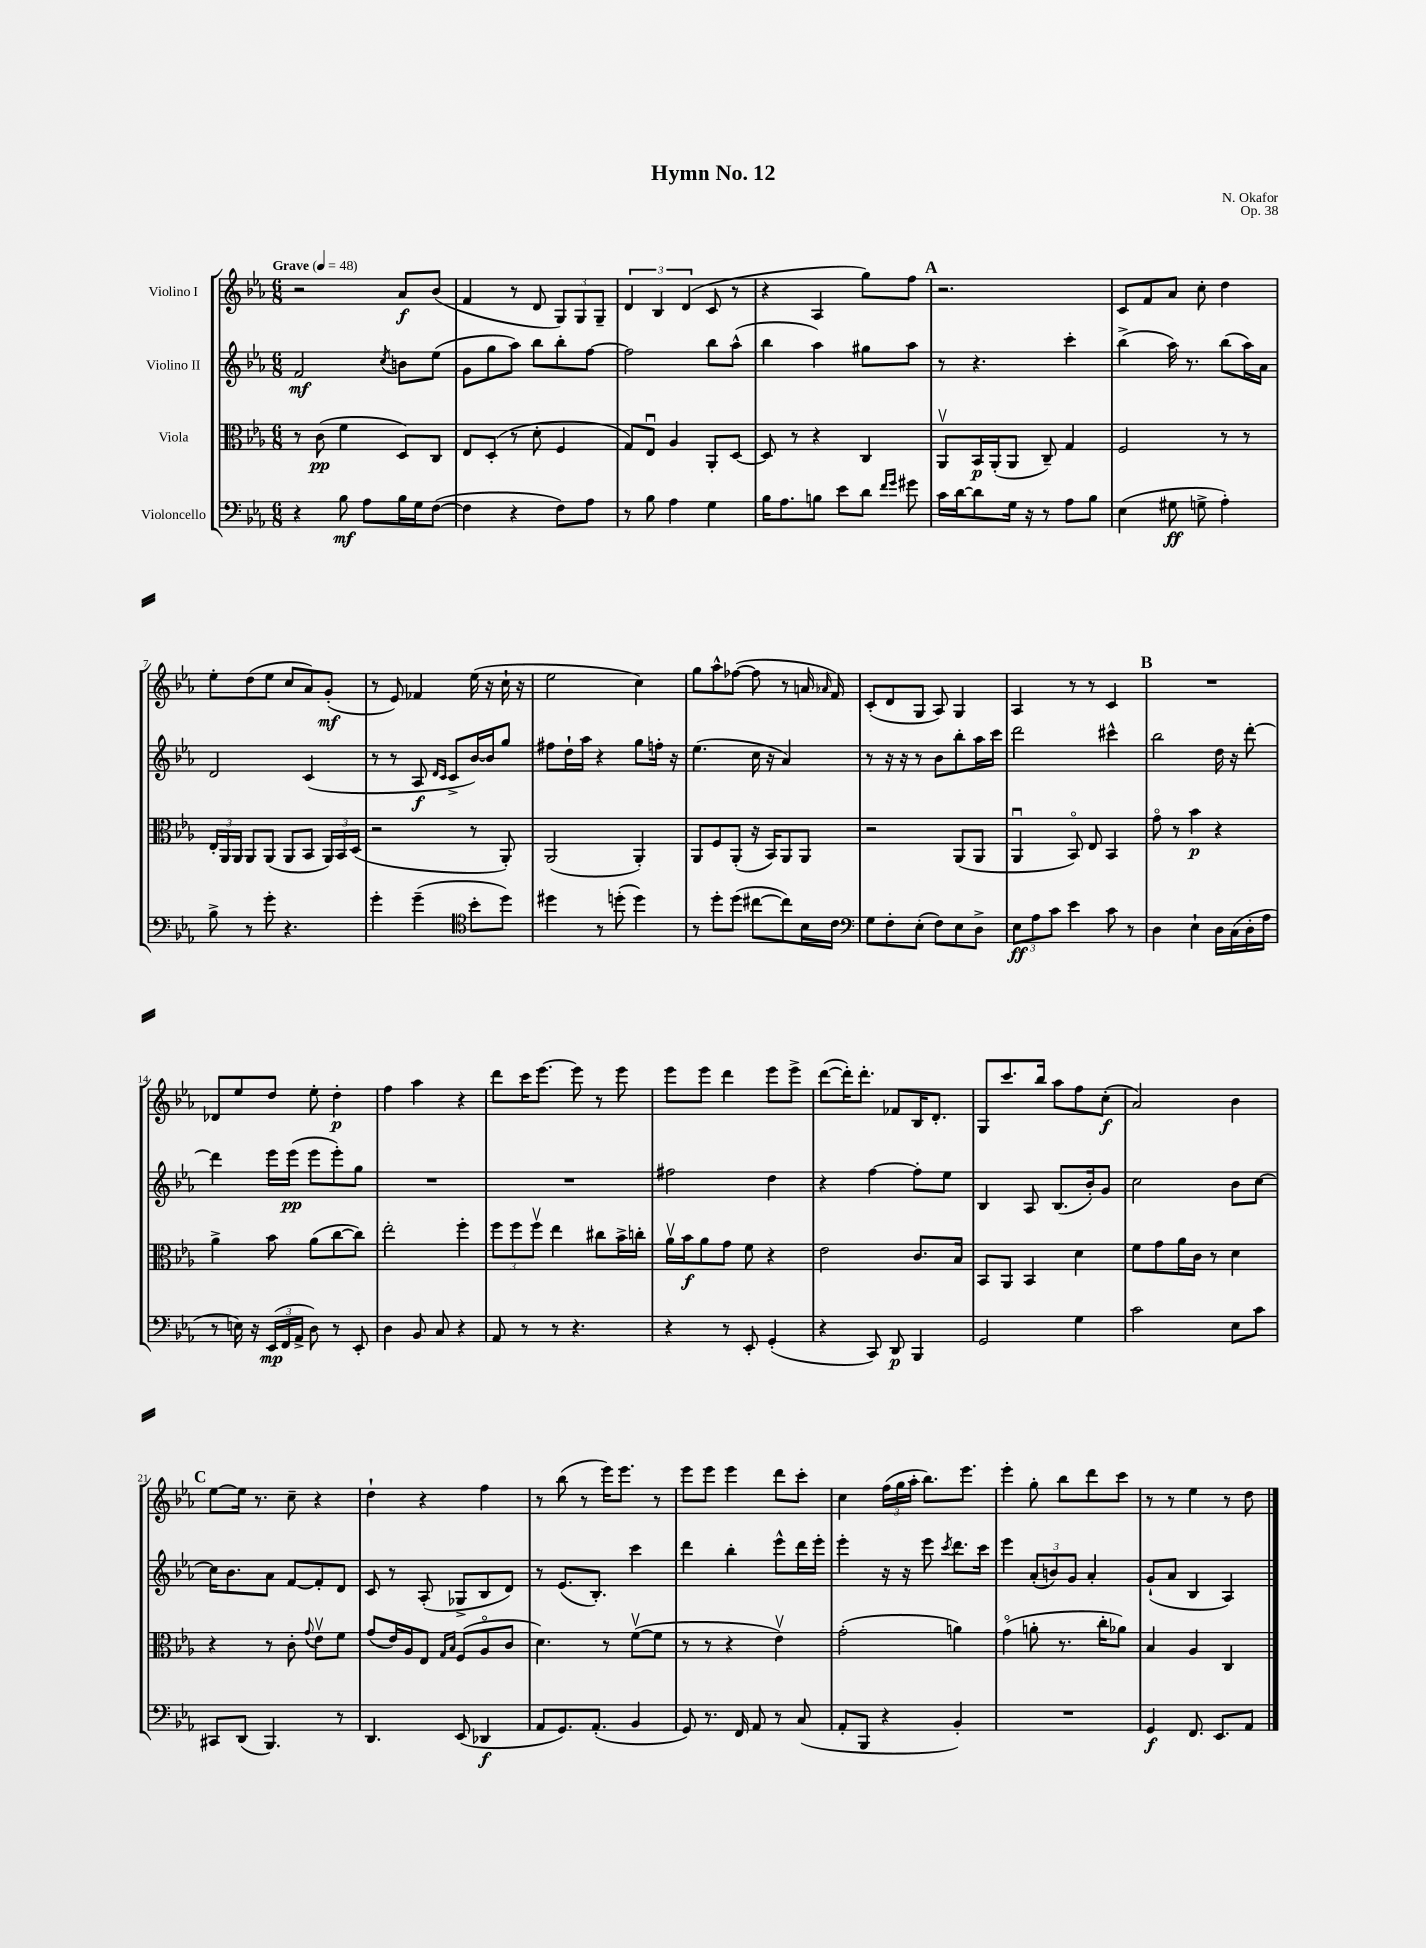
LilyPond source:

\header { title = "Hymn No. 12" composer = "N. Okafor" opus = "Op. 38" }
<<
\new StaffGroup <<
\new Staff = "s0" \with { instrumentName = "Violino I" } {
    \clef treble \key ees \major \numericTimeSignature \time 6/8 \tempo "Grave" 4 = 48
    \autoBeamOff r2 aes'8[\f bes'8]( |
    f'4 r8 d'8 \tuplet 3/2 { g8[) g8 g8]-- } |
    \tuplet 3/2 { d'4 bes4 d'4( } c'8 r8 |
    r4 aes4 g''8[) f''8] |
    \mark \markup { \bold "A" } r2. |
    c'8[ f'8 aes'8] c''8-. d''4 |
    ees''8[-. d''8( ees''8] c''8[ aes'8) g'8]-.\mf( |
    r8 ees'8) fes'4 ees''16( r16 c''16-! r16 |
    ees''2 c''4) |
    g''8[ aes''8-^ fes''8]~( fes''8 r8 a'16 \grace { aes'16 } f'16) |
    c'8[-.( d'8 g8] aes8) g4 |
    aes4 r8 r8 c'4 |
    \mark \markup { \bold "B" } R2. |
    des'8[ ees''8 d''8] ees''8-. d''4-.\p |
    f''4 aes''4 r4 |
    d'''8[ c'''16 ees'''8.]~ ees'''8 r8 ees'''8 |
    ees'''8[ ees'''8] d'''4 ees'''8[ ees'''8]-> |
    d'''8[~( d'''16-.) d'''8.]-. fes'8[ bes16 d'8.]-. |
    g8[ c'''8. bes''16] aes''8[ f''8 c''8]-.\f( |
    aes'2) bes'4 |
    \mark \markup { \bold "C" } ees''8[~ ees''16] r8. c''8-- r4 |
    d''4-! r4 f''4 |
    r8 bes''8( r8 ees'''16[) ees'''8.] r8 |
    ees'''8[ ees'''8] ees'''4 d'''8[ c'''8]-. |
    c''4 \tuplet 3/2 { f''16[( g''16 aes''16]-. } bes''8.[) ees'''8.] |
    ees'''4-. g''8-. bes''8[ d'''8 c'''8] |
    r8 r8 ees''4 r8 d''8 \bar "|." |
}
\new Staff = "s1" \with { instrumentName = "Violino II" } {
    \clef treble \key ees \major \numericTimeSignature \time 6/8
    \autoBeamOff f'2\mf \acciaccatura { c''8 } b'8[ ees''8]( |
    g'8[ g''8 aes''8]) bes''8[ bes''8-. f''8]~ |
    f''2 bes''8[ aes''8]-^( |
    bes''4 aes''4) gis''8[ aes''8] |
    \mark \markup { \bold "A" } r8 r4. c'''4-. |
    bes''4->( aes''16) r8. bes''8[( aes''16) aes'16] |
    d'2 c'4( |
    r8 r8 aes8\f \grace { d'16[ c'16] } c'8[-> bes'16~) bes'16 g''8] |
    fis''8[ d''16-! aes''16] r4 g''8[ f''16]-. r16 |
    ees''4.( c''16 r16 aes'4) |
    r8 r16 r16 r8 bes'8[ bes''8-. aes''16 c'''16] |
    d'''2 cis'''4-^ |
    \mark \markup { \bold "B" } bes''2 d''16 r16 d'''8~-. |
    d'''4 ees'''16[ ees'''16]\pp( ees'''8[ ees'''8-.) g''8] |
    R2. |
    R2. |
    fis''2 d''4 |
    r4 f''4~ f''8[-. ees''8] |
    bes4 aes8 bes8.[( bes'16-.) g'8] |
    c''2 bes'8[ c''8]~ |
    \mark \markup { \bold "C" } c''16[ bes'8. aes'8] f'8[~ f'8-. d'8] |
    c'8 r8 aes8-.( ges8[-> bes8 d'8]) |
    r8 ees'8.[( bes8.]-.) c'''4 |
    d'''4 bes''4-. ees'''8[-^ d'''16 ees'''16]-. |
    ees'''4-. r16 r16 ees'''8 \acciaccatura { c'''8 } d'''8.[ c'''16] |
    ees'''4 \tuplet 3/2 { aes'8[-.( b'8) g'8] } aes'4-. |
    g'8[-!( aes'8] bes4 aes4) \bar "|." |
}
\new Staff = "s2" \with { instrumentName = "Viola" } {
    \clef alto \key ees \major \numericTimeSignature \time 6/8
    \autoBeamOff r8 c'8\pp( f'4 d8[) c8] |
    ees8[ d8]-.( r8 d'8-. f4 |
    g8[) ees8]\downbow aes4 aes,8[-. d8]~ |
    d8 r8 r4 c4 |
    \mark \markup { \bold "A" } aes,8[\upbow bes,16\p aes,16-.( aes,8] c8--) g4 |
    f2 r8 r8 |
    \tuplet 3/2 { ees16[-. aes,16 aes,16] } aes,8[ aes,8]( aes,8[ bes,8] \tuplet 3/2 { aes,16[) bes,16 d16]( } |
    r2 r8 aes,8-.) |
    aes,2( aes,4-.) |
    aes,8[ f8 aes,8]-.( r16 bes,16[) aes,8 aes,8] |
    r2 aes,8[( aes,8] |
    aes,4\downbow bes,8\flageolet) ees8 bes,4 |
    \mark \markup { \bold "B" } g'8\flageolet r8 bes'4\p r4 |
    aes'4-> bes'8 aes'8[( c''8~ c''8]) |
    ees''2-. f''4-. |
    \tuplet 3/2 { f''8[ f''8 f''8]\upbow } ees''4 cis''8[ bes'16-> c''16]-. |
    aes'16[\upbow bes'16\f aes'8 g'8] f'8 r4 |
    ees'2 c'8.[ bes16] |
    bes,8[ aes,8] bes,4 d'4 |
    f'8[ g'8 aes'16 c'16] r8 d'4 |
    \mark \markup { \bold "C" } r4 r8 c'8-. \appoggiatura { g'8 } ees'8[\upbow f'8] |
    g'8[( ees'16) aes16 ees8] \grace { g16[ bes16] } f8[( aes8\flageolet c'8] |
    d'4.) r8 f'8[~\upbow( f'8] |
    r8 r8 r4 ees'4\upbow) |
    g'2-.( a'4) |
    g'4\flageolet( a'8-. r8. c''16[-. aes'8]) |
    bes4 aes4 c4 \bar "|." |
}
\new Staff = "s3" \with { instrumentName = "Violoncello" } {
    \clef bass \key ees \major \numericTimeSignature \time 6/8
    \autoBeamOff r4 bes8\mf aes8[ bes16 g16 f8]~( |
    f4 r4 f8[) aes8] |
    r8 bes8 aes4 g4 |
    bes16[ aes8. b8] ees'8[ d'8] \grace { f'16[ g'16] } gis'8 |
    \mark \markup { \bold "A" } c'16[ d'16~ d'8 g16] r16 r8 aes8[ bes8] |
    ees4( gis8\ff g8-> aes4-.) |
    bes8-> r8 g'8-. r4. |
    g'4-. g'4--( \clef tenor bes'8[-. d''8]) |
    dis''4 r8 d''8-.( d''4) |
    r8 d''8[-. d''8]( cis''8[~ cis''8) bes16 c'16] |
    \clef bass g8[ f8-. ees8]-.( f8[) ees8 d8]-> |
    \tuplet 3/2 { ees8[\ff aes8 c'8] } ees'4 c'8 r8 |
    \mark \markup { \bold "B" } d4 ees4-! d16[ c16( d16-. aes16] |
    r8 e16) r16 \tuplet 3/2 { ees,16[\mp( f,16 aes,16]-> } d8) r8 ees,8-. |
    d4 bes,8 c8 r4 |
    aes,8 r8 r8 r4. |
    r4 r8 ees,8-. g,4-.( |
    r4 c,8) d,8\p bes,,4 |
    g,2 g4 |
    c'2 ees8[ c'8] |
    \mark \markup { \bold "C" } cis,8[ d,8]( bes,,4.) r8 |
    d,4. ees,8( des,4\f |
    aes,8[ g,8.) aes,8.]-.( bes,4 |
    g,8) r8. f,16 aes,8 r8 c8( |
    aes,8[-. bes,,8] r4 bes,4-.) |
    R2. |
    g,4\f f,8. ees,8.[ aes,8] \bar "|." |
}
>>
>>
